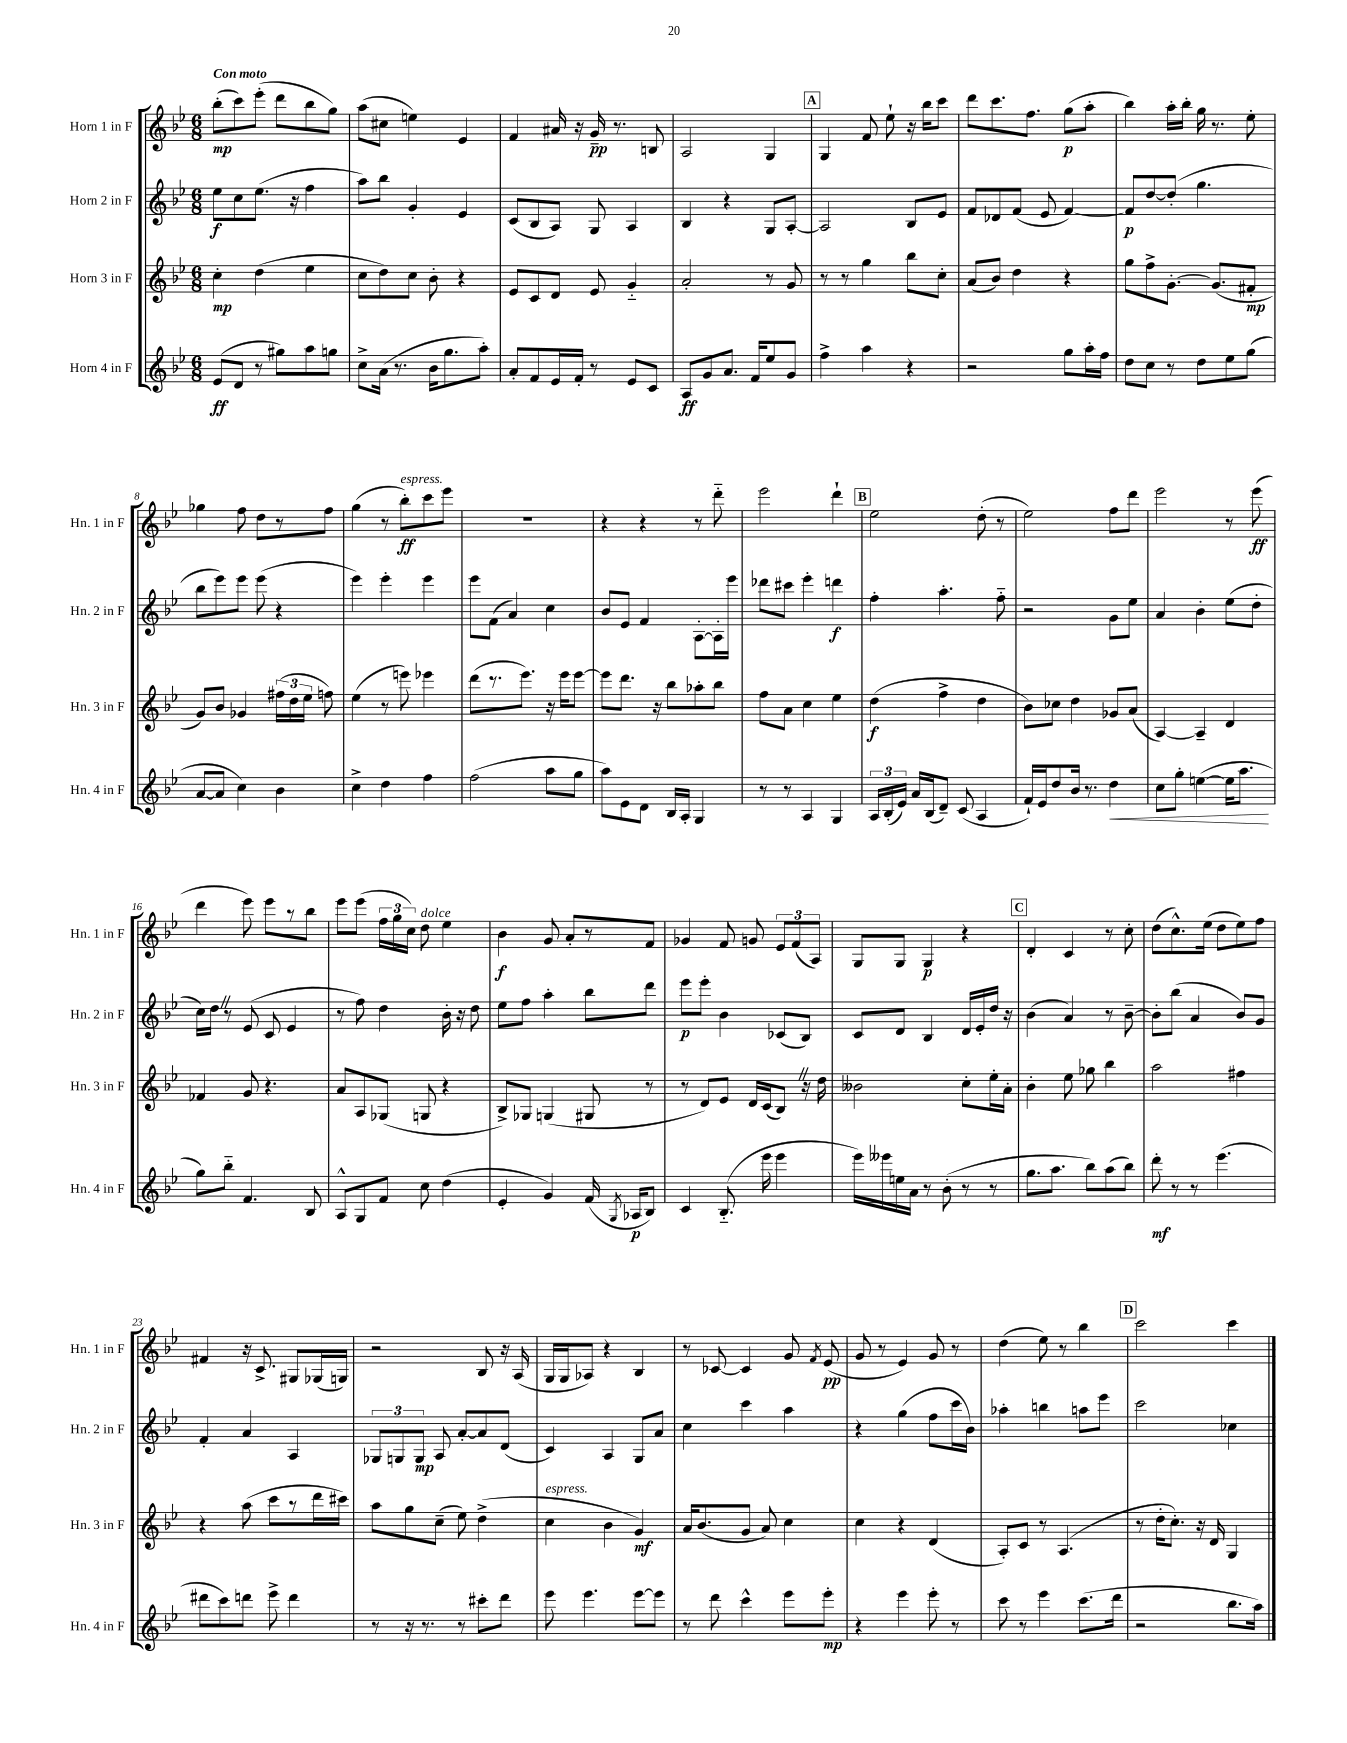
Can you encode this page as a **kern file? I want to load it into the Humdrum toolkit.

**kern	**dynam	**kern	**dynam	**kern	**dynam	**kern	**dynam
*part4	*part4	*part3	*part3	*part2	*part2	*part1	*part1
*staff4	*staff4	*staff3	*staff3	*staff2	*staff2	*staff1	*staff1
*I"Horn 4 in F	*	*I"Horn 3 in F	*	*I"Horn 2 in F	*	*I"Horn 1 in F	*
*I'Hn. 4 in F	*	*I'Hn. 3 in F	*	*I'Hn. 2 in F	*	*I'Hn. 1 in F	*
*clefG2	*	*clefG2	*	*clefG2	*	*clefG2	*
*k[b-e-]	*	*k[b-e-]	*	*k[b-e-]	*	*k[b-e-]	*
*M6/8	*	*M6/8	*	*M6/8	*	*M6/8	*
=1	=1	=1	=1	=1	=1	=1	=1
!	!	!	!	!	!	!LO:TX:a:B:t=Con moto	!
(8e-/L	ff	4cc'\	mp	8ee-\L	f	(8bb-'\L	mp
8d/J	.	.	.	8cc\	.	8ccc\)	.
8r	.	(4dd\	.	(8.ee-\J	.	(8eee-'\J	.
8gg#X\L)	.	.	.	.	.	8ddd\L	.
.	.	.	.	16r	.	.	.
8aa\	.	4ee-\	.	4ff\	.	8bb-\	.
8ggn\J	.	.	.	.	.	8gg\J)	.
=2	=2	=2	=2	=2	=2	=2	=2
8cc^\L	.	8cc\L	.	8aa\L)	.	(8aa\L	.
(16a\Jk	.	8dd\)	.	8bb-\J	.	8cc#X\J	.
8.r	.	.	.	.	.	.	.
.	.	8cc\J	.	4g'/	.	4een\)	.
16b-\KL	.	8b-'\	.	.	.	.	.
8.gg\	.	.	.	.	.	.	.
.	.	4r	.	4e-/	.	4e-/	.
8aa'\J)	.	.	.	.	.	.	.
=3	=3	=3	=3	=3	=3	=3	=3
8a'/L	.	8e-/L	.	(8c/L	.	4f/	.
8f/	.	8c/	.	8B-/	.	.	.
16e-/L	.	8d/J	.	8A/J)	.	16a#X/	.
16f'/JJ	.	.	.	.	.	16r	.
8r	.	8e-/	.	8G/	.	16g~/	pp
.	.	.	.	.	.	8.r	.
8e-/L	.	4g/	.	4A/	.	.	.
8c/J	.	.	.	.	.	8Bn/	.
=4	=4	=4	=4	=4	=4	=4	=4
8A/L	ff	2a'/	.	4B-/	.	2A/	.
8g/	.	.	.	.	.	.	.
8.a/J	.	.	.	4r	.	.	.
16f/KL	.	.	.	.	.	.	.
8ee-/	.	8r	.	8G/L	.	4G/	.
8g/J	.	8g/	.	[8A'/J	.	.	.
!!LO:REH:place=s1:t=A
=5	=5	=5	=5	=5	=5	=5	=5
4ff^\	.	8r	.	2A/]	.	4G/	.
.	.	8r	.	.	.	.	.
4aa\	.	4gg\	.	.	.	8f/	.
.	.	.	.	.	.	8ee-`\	.
4r	.	8bb-\L	.	8B-/L	.	16r	.
.	.	.	.	.	.	16bb-\KL	.
.	.	8cc'\J	.	8e-/J	.	8ccc\J	.
=6	=6	=6	=6	=6	=6	=6	=6
2r	.	(8a/L	.	8f/L	.	8ddd\L	.
.	.	8b-/J)	.	8d-X/	.	8.ccc\	.
.	.	4dd\	.	(8f/J	.	.	.
.	.	.	.	.	.	8.ff\J	.
.	.	.	.	8e-/	.	.	.
8gg\L	.	4r	.	[4f/)	.	(8gg\L	p
16aa'\L	.	.	.	.	.	8aa'\J	.
16ff\JJ	.	.	.	.	.	.	.
=7	=7	=7	=7	=7	=7	=7	=7
8dd\L	.	8gg\L	.	8f/L]	p	4bb-\)	.
8cc\J	.	8ff^\	.	[8dd/	.	.	.
8r	.	[8.g'\J	.	(8dd'/J]	.	16aa'\LL	.
.	.	.	.	.	.	16bb-'\JJ	.
8dd\L	.	.	.	4.gg\	.	16gg\	.
.	.	(8.g/L]	.	.	.	8.r	.
8ee-\	.	.	.	.	.	.	.
(8gg\J	.	8f#X'/J	mp	.	.	8ee-'\	.
!!LO:LB:g=z
=8	=8	=8	=8	=8	=8	=8	=8
[8a/L	.	8g/L)	.	8bb-\L	.	4gg-X\	.
8a/J]	.	8b-/J	.	8eee-\)	.	.	.
4cc\)	.	4g-X/	.	8eee-\J	.	8ff\	.
.	.	.	.	(8eee-\	.	8dd\L	.
4b-\	.	(24ff#X\LL	.	4r	.	8r	.
.	.	24dd\	.	.	.	.	.
.	.	24ee-\JJ	.	.	.	.	.
.	.	8ffn\)	.	.	.	8ff\J	.
=9	=9	=9	=9	=9	=9	=9	=9
4cc^\	.	(4ee-\	.	4eee-\)	.	(4gg\	.
4dd\	.	8r	.	4eee-'\	.	8r	.
!	!	!	!	!	!	!LO:TX:a:i:t=espress.	!
.	.	8eeen\)	.	.	.	8bb-'\L)	ff
4ff\	.	4eee-X\	.	4eee-\	.	8ccc\	.
.	.	.	.	.	.	8eee-\J	.
=10	=10	=10	=10	=10	=10	=10	=10
(2ff\	.	(8ddd\L	.	8eee-\L	.	2.r	.
.	.	8.r	.	(8f\J	.	.	.
.	.	.	.	4a/)	.	.	.
.	.	8.eee-\J)	.	.	.	.	.
8aa\L	.	16r	.	4cc\	.	.	.
.	.	16eee-\KL	.	.	.	.	.
8gg\J	.	[8eee-\J	.	.	.	.	.
=11	=11	=11	=11	=11	=11	=11	=11
8aa\L)	.	8eee-\L]	.	8b-/L	.	4r	.
8e-\	.	8.ddd\J	.	8e-/J	.	.	.
8d\J	.	.	.	4f/	.	4r	.
.	.	16r	.	.	.	.	.
16B-/LL	.	8bb-\L	.	.	.	.	.
16A'/JJ	.	.	.	.	.	.	.
4G/	.	8aa-X'\	.	[8A'\L	.	8r	.
.	.	8bb-\J	.	16A'\L]	.	8ddd\	.
.	.	.	.	16eee-\JJ	.	.	.
=12	=12	=12	=12	=12	=12	=12	=12
8r	.	8ff\L	.	8ddd-X\L	.	2eee-\	.
8r	.	8a\J	.	8ccc#X\J	.	.	.
4A/	.	4cc\	.	4eee-'\	.	.	.
4G/	.	4ee-\	.	4dddn\	f	4ddd`\	.
!!LO:REH:place=s1:t=B
=13	=13	=13	=13	=13	=13	=13	=13
24A/LL	.	(4dd\	f	4ff'\	.	2ee-\	.
(24B-'/	.	.	.	.	.	.	.
24e-/JJ)	.	.	.	.	.	.	.
16a/LL	.	.	.	.	.	.	.
(16B-/J	.	.	.	.	.	.	.
8d~/J)	.	4ff^\	.	4.aa'\	.	.	.
(8c/	.	.	.	.	.	.	.
4A/	.	4dd\	.	.	.	(8dd'\	.
.	.	.	.	8ff\	.	8r	.
=14	=14	=14	=14	=14	=14	=14	=14
16f`/LL)	.	8b-\L)	.	2r	.	2ee-\)	.
16e-/J	.	.	.	.	.	.	.
8dd/	.	8cc-X\J	.	.	.	.	.
16b-/Jk	.	4dd\	.	.	.	.	.
8.r	.	.	.	.	.	.	.
!	!LO:HP:b	!	!	!	!	!	!
4dd\	<	8g-X/L	.	8g\L	.	8ff\L	.
.	.	(8a/J	.	8ee-\J	.	8ddd\J	.
=15	=15	=15	=15	=15	=15	=15	=15
8cc\L	.	[4A/)	.	4a/	.	2eee-\	.
8gg'\J	.	.	.	.	.	.	.
([4een\	.	4A~/]	.	4b-'\	.	.	.
16ee\KL]	.	4d/	.	(8ee-\L	.	8r	.
8.aa\J	.	.	.	.	.	.	.
.	.	.	.	8dd'\J	.	(8eee-\	ff
.	[	.	.	.	.	.	.
!!LO:LB:g=z
=16	=16	=16	=16	=16	=16	=16	=16
8gg\L)	.	4f-X/	.	16cc\LL)	.	4ddd\	.
.	.	.	.	16ddZ\JJ	.	.	.
8bb-\J	.	.	.	8r	.	.	.
4.f/	.	8g/	.	(8e-/	.	8eee-\)	.
.	.	4.r	.	8c/	.	8eee-\L	.
.	.	.	.	4e-/	.	8r	.
8B-/	.	.	.	.	.	8bb-\J	.
=17	=17	=17	=17	=17	=17	=17	=17
8A^^/L	.	8a/L	.	8r	.	8eee-\L	.
8G/	.	8A/	.	8ff\)	.	(8eee-\J	.
8f/J	.	(8G-X/J	.	4dd\	.	24ff\LL	.
.	.	.	.	.	.	24gg\	.
.	.	.	.	.	.	24cc\JJ)	.
!	!	!	!	!	!	!LO:TX:a:i:t=dolce	!
8cc\	.	8Gn/	.	.	.	8dd\	.
(4dd\	.	4r	.	16b-'\	.	4ee-\	.
.	.	.	.	16r	.	.	.
.	.	.	.	8dd\	.	.	.
=18	=18	=18	=18	=18	=18	=18	=18
4e-'/	.	8B-^/L)	.	8ee-\L	.	4b-\	f
.	.	8G-X/J	.	8ff\J	.	.	.
4g/)	.	(4Gn/	.	4aa'\	.	8g/	.
.	.	.	.	.	.	8a'/L	.
(16f/	.	8G#X/	.	8bb-\L	.	8r	.
8qG/	.	.	.	.	.	.	.
16A-X/KL	p	.	.	.	.	.	.
8B-/J)	.	8r	.	8ddd\J	.	8f/J	.
=19	=19	=19	=19	=19	=19	=19	=19
4c/	.	8r	.	8eee-\L	p	4g-X/	.
.	.	8d/L)	.	8eee-'\J	.	.	.
(8.B-/	.	8e-/J	.	4b-\	.	8f/	.
.	.	16d/LL	.	.	.	8gn/	.
16eee-\	.	(16c/J	.	.	.	.	.
4eee-\	.	8B-Z/J)	.	(8c-X/L	.	12e-/L	.
.	.	.	.	.	.	(12f/	.
.	.	16r	.	8B-/J)	.	.	.
.	.	.	.	.	.	12A/J)	.
.	.	16dd\	.	.	.	.	.
=20	=20	=20	=20	=20	=20	=20	=20
16eee-\LL)	.	2b--X\	.	8c/L	.	8G/L	.
16eee--X\	.	.	.	.	.	.	.
16een\	.	.	.	8d/J	.	8G/J	.
16a\JJ	.	.	.	.	.	.	.
8r	.	.	.	4B-/	.	4G/	p
(8b-'\	.	.	.	.	.	.	.
8r	.	8cc'\L	.	16d/LL	.	4r	.
.	.	.	.	16e-'/	.	.	.
8r	.	16ee-'\L	.	16dd/JJ	.	.	.
.	.	16a'\JJ	.	16r	.	.	.
!!LO:REH:place=s1:t=C
=21	=21	=21	=21	=21	=21	=21	=21
8.gg\L	.	4b-'\	.	(4b-\	.	4d'/	.
8.aa\J	.	.	.	.	.	.	.
.	.	8ee-\	.	4a/)	.	4c/	.
8bb-\L)	.	8gg-X\	.	.	.	.	.
(8aa\	.	4bb-\	.	8r	.	8r	.
8bb-\J)	.	.	.	[8b-~\	.	8cc'\	.
=22	=22	=22	=22	=22	=22	=22	=22
8ddd'\	mf	2aa\	.	8b-'\L]	.	(8dd\L	.
8r	.	.	.	(8bb-\J	.	8.cc^^\)	.
8r	.	.	.	4a/	.	.	.
.	.	.	.	.	.	(16ee-\Jk	.
(4.eee-\	.	.	.	.	.	8dd\L	.
.	.	4ff#X\	.	8b-/L)	.	8ee-\)	.
.	.	.	.	8g/J	.	8ff\J	.
!!LO:LB:g=z
=23	=23	=23	=23	=23	=23	=23	=23
8ddd#X\L	.	4r	.	4f'/	.	4f#X/	.
8ccc\)	.	.	.	.	.	.	.
8dddn\J	.	(8aa\	.	4a/	.	16r	.
.	.	.	.	.	.	8.c^/	.
8eee-^\	.	8ccc\L	.	.	.	.	.
4ddd\	.	8r	.	4A/	.	8G#X/L	.
.	.	16ddd\L	.	.	.	(16G-X/L	.
.	.	16ccc#X\JJ)	.	.	.	16Gn/JJ)	.
=24	=24	=24	=24	=24	=24	=24	=24
8r	.	8aa\L	.	12G-X/L	.	2r	.
.	.	.	.	12Gn/	.	.	.
16r	.	8gg\	.	.	.	.	.
.	.	.	.	12G/J	mp	.	.
8.r	.	.	.	.	.	.	.
.	.	(8cc~\J	.	8A/	.	.	.
8r	.	8ee-\)	.	[8a'/L	.	.	.
8ccc#X'\L	.	(4dd^\	.	8a/]	.	8B-/	.
8ddd\J	.	.	.	(8d/J	.	16r	.
.	.	.	.	.	.	(16A/	.
=25	=25	=25	=25	=25	=25	=25	=25
!	!	!LO:TX:a:i:t=espress.	!	!	!	!	!
8eee-\	.	4cc\	.	4c/)	.	16G/LL	.
.	.	.	.	.	.	16G/J	.
4.eee-\	.	.	.	.	.	8A-X/J)	.
.	.	4b-\	.	4A/	.	4r	.
[8eee-\L	.	4g/)	mf	8G/L	.	4B-/	.
8eee-\J]	.	.	.	8a/J	.	.	.
=26	=26	=26	=26	=26	=26	=26	=26
8r	.	16a/KL	.	4cc\	.	8r	.
.	.	(8.b-/	.	.	.	.	.
8ddd\	.	.	.	.	.	[8c-X/	.
4ccc^^\	.	8g/J	.	4ccc\	.	4c-/]	.
.	.	8a/)	.	.	.	.	.
8eee-\L	.	4cc\	.	4aa\	.	8g/	.
.	.	.	.	.	.	8qf/	.
8eee-'\J	mp	.	.	.	.	(8e-/	pp
=27	=27	=27	=27	=27	=27	=27	=27
4r	.	4cc\	.	4r	.	8g/	.
.	.	.	.	.	.	8r	.
4eee-\	.	4r	.	(4gg\	.	4e-/)	.
8eee-'\	.	(4d/	.	8ff\L	.	8g/	.
8r	.	.	.	16ccc\L	.	8r	.
.	.	.	.	16b-\JJ)	.	.	.
=28	=28	=28	=28	=28	=28	=28	=28
8ccc\	.	8A'/L)	.	4aa-X'\	.	(4dd\	.
8r	.	8c/J	.	.	.	.	.
4eee-\	.	8r	.	4bbn\	.	8ee-\)	.
.	.	(4.A/	.	.	.	8r	.
(8.ccc\L	.	.	.	8aan\L	.	4bb-\	.
.	.	.	.	8eee-\J	.	.	.
16ddd\Jk	.	.	.	.	.	.	.
!!LO:REH:place=s1:t=D
=29	=29	=29	=29	=29	=29	=29	=29
2r	.	8r	.	2ccc\	.	2ccc\	.
.	.	16dd'\KL	.	.	.	.	.
.	.	8.cc'\J)	.	.	.	.	.
.	.	16r	.	.	.	.	.
.	.	16d/	.	.	.	.	.
8.bb-\L	.	4G/	.	4cc-X\	.	4ccc\	.
16aa\Jk)	.	.	.	.	.	.	.
==	==	==	==	==	==	==	==
*-	*-	*-	*-	*-	*-	*-	*-
